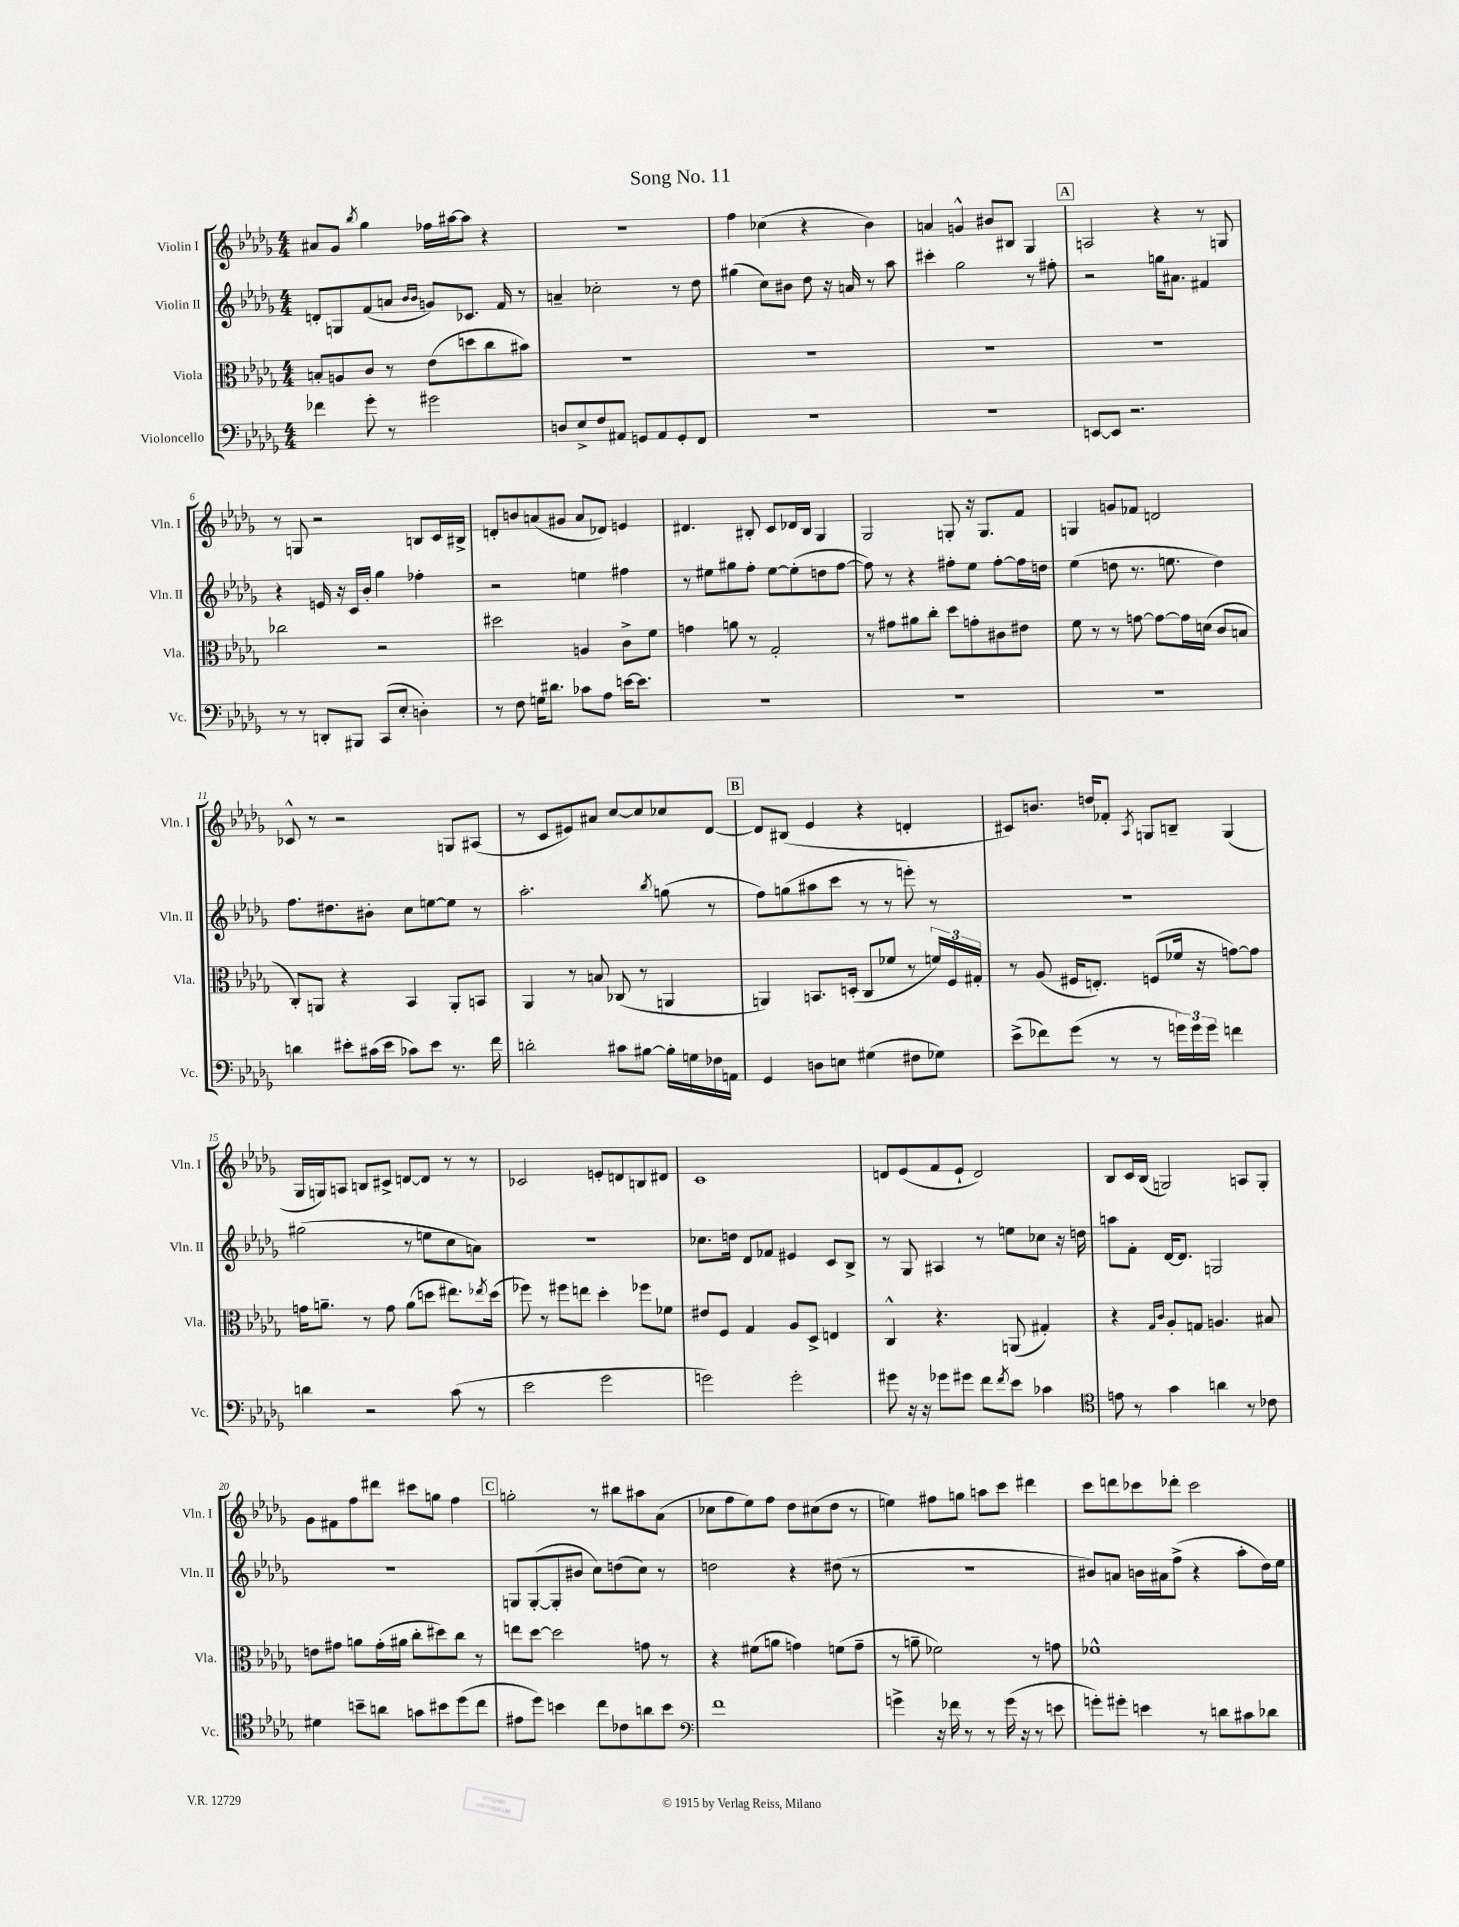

**kern	**kern	**kern	**kern
*staff4	*staff3	*staff2	*staff1
*clefF4	*clefC3	*clefG2	*clefG2
*k[b-e-a-d-g-]	*k[b-e-a-d-g-]	*k[b-e-a-d-g-]	*k[b-e-a-d-g-]
*M4/4	*M4/4	*M4/4	*M4/4
4f-	8B'	8d'	8a#
.	8A	8G	8g-
.	.	.	8qbb-
8g-'	8c	(8f	4gg-
8r	8r	8a	.
.	.	16qqb-	.
.	.	16qqb-	.
2g#	(8e-	8g)	16ff-
.	.	.	[16aa#
.	8dd	8.c-	8aa#]
.	8cc	.	4r
.	.	16f	.
.	8b#)	8r	.
=	=	=	=
8D	1r	4a~	1r
8E-^	.	.	.
8F	.	2cc-'	.
8AA#	.	.	.
8GG	.	.	.
8AA#	.	.	.
8GG'	.	8r	.
8FF	.	8dd-	.
=	=	=	=
1r	1r	(4gg#	4ff
.	.	8cc)	(4cc-
.	.	8b#	.
.	.	8dd-	4r
.	.	16r	.
.	.	16a	.
.	.	8r	4b-)
.	.	8aa-	.
=	=	=	=
1r	1r	4ccc#'	4a
.	.	2gg-	4g^^
.	.	.	8b#
.	.	.	8B#
.	.	8r	4G-
.	.	8ff#'	.
=	=	=	=
[8EE	1r	2r	2A
8EE]	.	.	.
2.r	.	.	.
.	.	16gg	4r
.	.	8.a#	.
.	.	4f#	8r
.	.	.	8G
=	=	=	=
8r	2cc-	4r	8r
8r	.	.	8G
8DD'	.	16e	2r
.	.	16r	.
8BBB#	.	16c	.
.	.	16b-'	.
(8CC	2r	4gg-	.
8E-'	.	.	.
4D')	.	4ff-'	8B
.	.	.	16c
.	.	.	16B#^
=	=	=	=
8r	2dd#	2r	8d'
8F	.	.	8b
16G	.	.	(8a
8.d#	.	.	.
.	.	.	8g#
8c-	4A	4ee	8a
8A-	.	.	8d-)
[16e	8c^	4ff#	4e
8.e]	.	.	.
.	8f	.	.
=	=	=	=
1r	4g	8r	4.d#
.	.	8ee#	.
.	8a	8gg#	.
.	8r	8ff'	8B#'
.	2G-'	[8ee#	8c
.	.	(8ee#']	16d-
.	.	.	16B#
.	.	8dd	4G-
.	.	[8ff	.
=	=	=	=
1r	8r	8ff])	2G-
.	8g#	8r	.
.	8a#	4r	.
.	8cc'	.	.
.	8dd-	8ff#'	8G'
.	8g'	8ee-	16r
.	.	.	8.G
.	8c#	[8ff#'	.
.	8e#	16ff#]	8f
.	.	16dd	.
=	=	=	=
1r	8f	(4ee-	4G
.	8r	.	.
.	8r	8dd	8g
.	[8g	8.r	8f-
.	8g_	.	2d
.	.	8.ee	.
.	16g]	.	.
.	(16d	.	.
.	8c	4dd)	.
.	8B	.	.
=	=	=	=
4d	8C')	8.ff	8c-^^
.	8AA	.	8r
.	.	8.dd#	.
8e#'	4r	.	2r
(16c#	.	8b#'	.
16e#	.	.	.
8c-)	4BB-	8cc	.
8e#	.	[8ee	.
8.r	8AA'	8ee]	8G
.	8BB	8r	(8A#
16f	.	.	.
=	=	=	=
2d'	4AA-	2.aa-'	8r
.	.	.	8c
.	8r	.	8e#)
.	8B	.	8a#
8c#	(8C-	.	[8cc
[8B#	8r	.	8cc]
.	.	8qbb-	.
16B#']	4AA	(8gg	8cc-
16G	.	.	.
16F-	.	8r	[8d-
16AA	.	.	.
=	=	=	=
4GG-	4AA)	8ff)	8d-]
.	.	(8gg	(8B#
8D	8.BB	8aa#	4e-
8E	.	8ccc	.
.	(16D'	.	.
(4G#	8C	8r	4r
.	8f-	8r	.
8F#	8r	8eee')	4d'
8G-)	24f)	8r	.
.	24F	.	.
.	24G#'	.	.
=	=	=	=
(8e-^	8r	1r	8c#)
8f-)	(8A-	.	8.b
(8g-	16F#	.	.
.	8.E')	.	16dd
8r	.	.	8f-'
.	.	.	8qA-
8r	(8F	.	8G
24g)	16f-	.	8B~
24g	.	.	.
.	16r	.	.
24g	.	.	.
4f	[8g)	.	(4G
.	8g]	.	.
=	=	=	=
4d	16g	(2gg#	16G-
.	8.a~	.	16G)
.	.	.	8A
2r	8r	.	8B
.	8g	.	8c#^
.	(8a	8r	[8d
.	8dd	8ee	8d]
(8c	8.ee#)	8cc	8r
8r	.	8a)	8r
.	8qee-	.	.
.	(16dd	.	.
=	=	=	=
2e-	8ff-)	1r	2c-
.	8r	.	.
.	8ff#	.	.
.	8ee	.	.
2g-	4dd-'	.	8e'
.	.	.	8d
.	8ff-	.	8B
.	8f-	.	8d#
=	=	=	=
2g)	8e#	8.cc-	1c
.	8F	.	.
.	.	16dd	.
.	4G-	8d-	.
.	.	8f-	.
2g'	8A-	4e#	.
.	8D-^	.	.
.	4E	8c	.
.	.	8B-^	.
=	=	=	=
8g#	4C^^	8r	8d
16r	.	8G-	(8e-
16r	.	.	.
8g-	4.r	4A#	8f
8g#	.	.	8e-`
8f	.	8r	2d)
8qf	.	.	.
8e-	(8AA	8ee	.
4c-	4G#')	8cc-	.
.	.	16r	.
.	.	16dd	.
=	=	=	=
*clefC4	*	*	*
8e	4r	8aa	8B-
8r	.	8f'	16c
.	.	.	(16B-
.	16qqG-	.	.
.	16qqc	.	.
4g-	8A-'	[16d-	2G)
.	.	8.d-]	.
.	8G	.	.
4a	4.A	2G	.
8r	.	.	8A
8c-	8B#	.	8G'
=	=	=	=
4d#	8e	1r	8g-
.	8g#	.	8f#
8b~	8a	.	8ff
8a	(16g#'	.	8ddd#
.	16a#	.	.
8g	8cc'	.	8ccc#
8b#	8dd#)	.	8gg
(8dd-	8cc	.	4ff
8cc	8r	.	.
=	=	=	=
8e#	8ee	8G	2gg'
8dd-)	[8dd-	([8G'	.
4b	2dd-]	8G']	.
.	.	8b#	.
8cc	.	8cc)	8r
8c-	.	(8dd	8bb#
8a	8g	8cc)	8aa#
8b	8r	8r	(8a-
=	=	=	=
*clefF4	*	*	*
1f	4r	2dd	8cc-
.	.	.	8ff
.	(8f#	.	8ee-)
.	8a	.	8ff
.	4g)	4r	8dd-
.	.	.	(8cc#
.	(8f	(8dd#	8dd-
.	8g~	8r	8r
=	=	=	=
4g^	8r	1r	4ee)
.	8a~	.	.
16r	2f-)	.	8ff#
16f-	.	.	.
8r	.	.	8gg
8r	.	.	8aa
(16g	.	.	8ccc
16r	.	.	.
8r	8r	.	4ddd#
8e	8g	.	.
=	=	=	=
8g')	1f-^^	8b#)	8ccc
8g#'	.	8a	8ddd
4e	.	16b	8ccc-
.	.	16a#	.
.	.	(8ff^	8ddd-'
8r	.	4r	2ccc-
8d	.	.	.
8c#	.	8aa-'	.
8d-	.	16dd-)	.
.	.	16ee-	.
==	==	==	==
*-	*-	*-	*-
